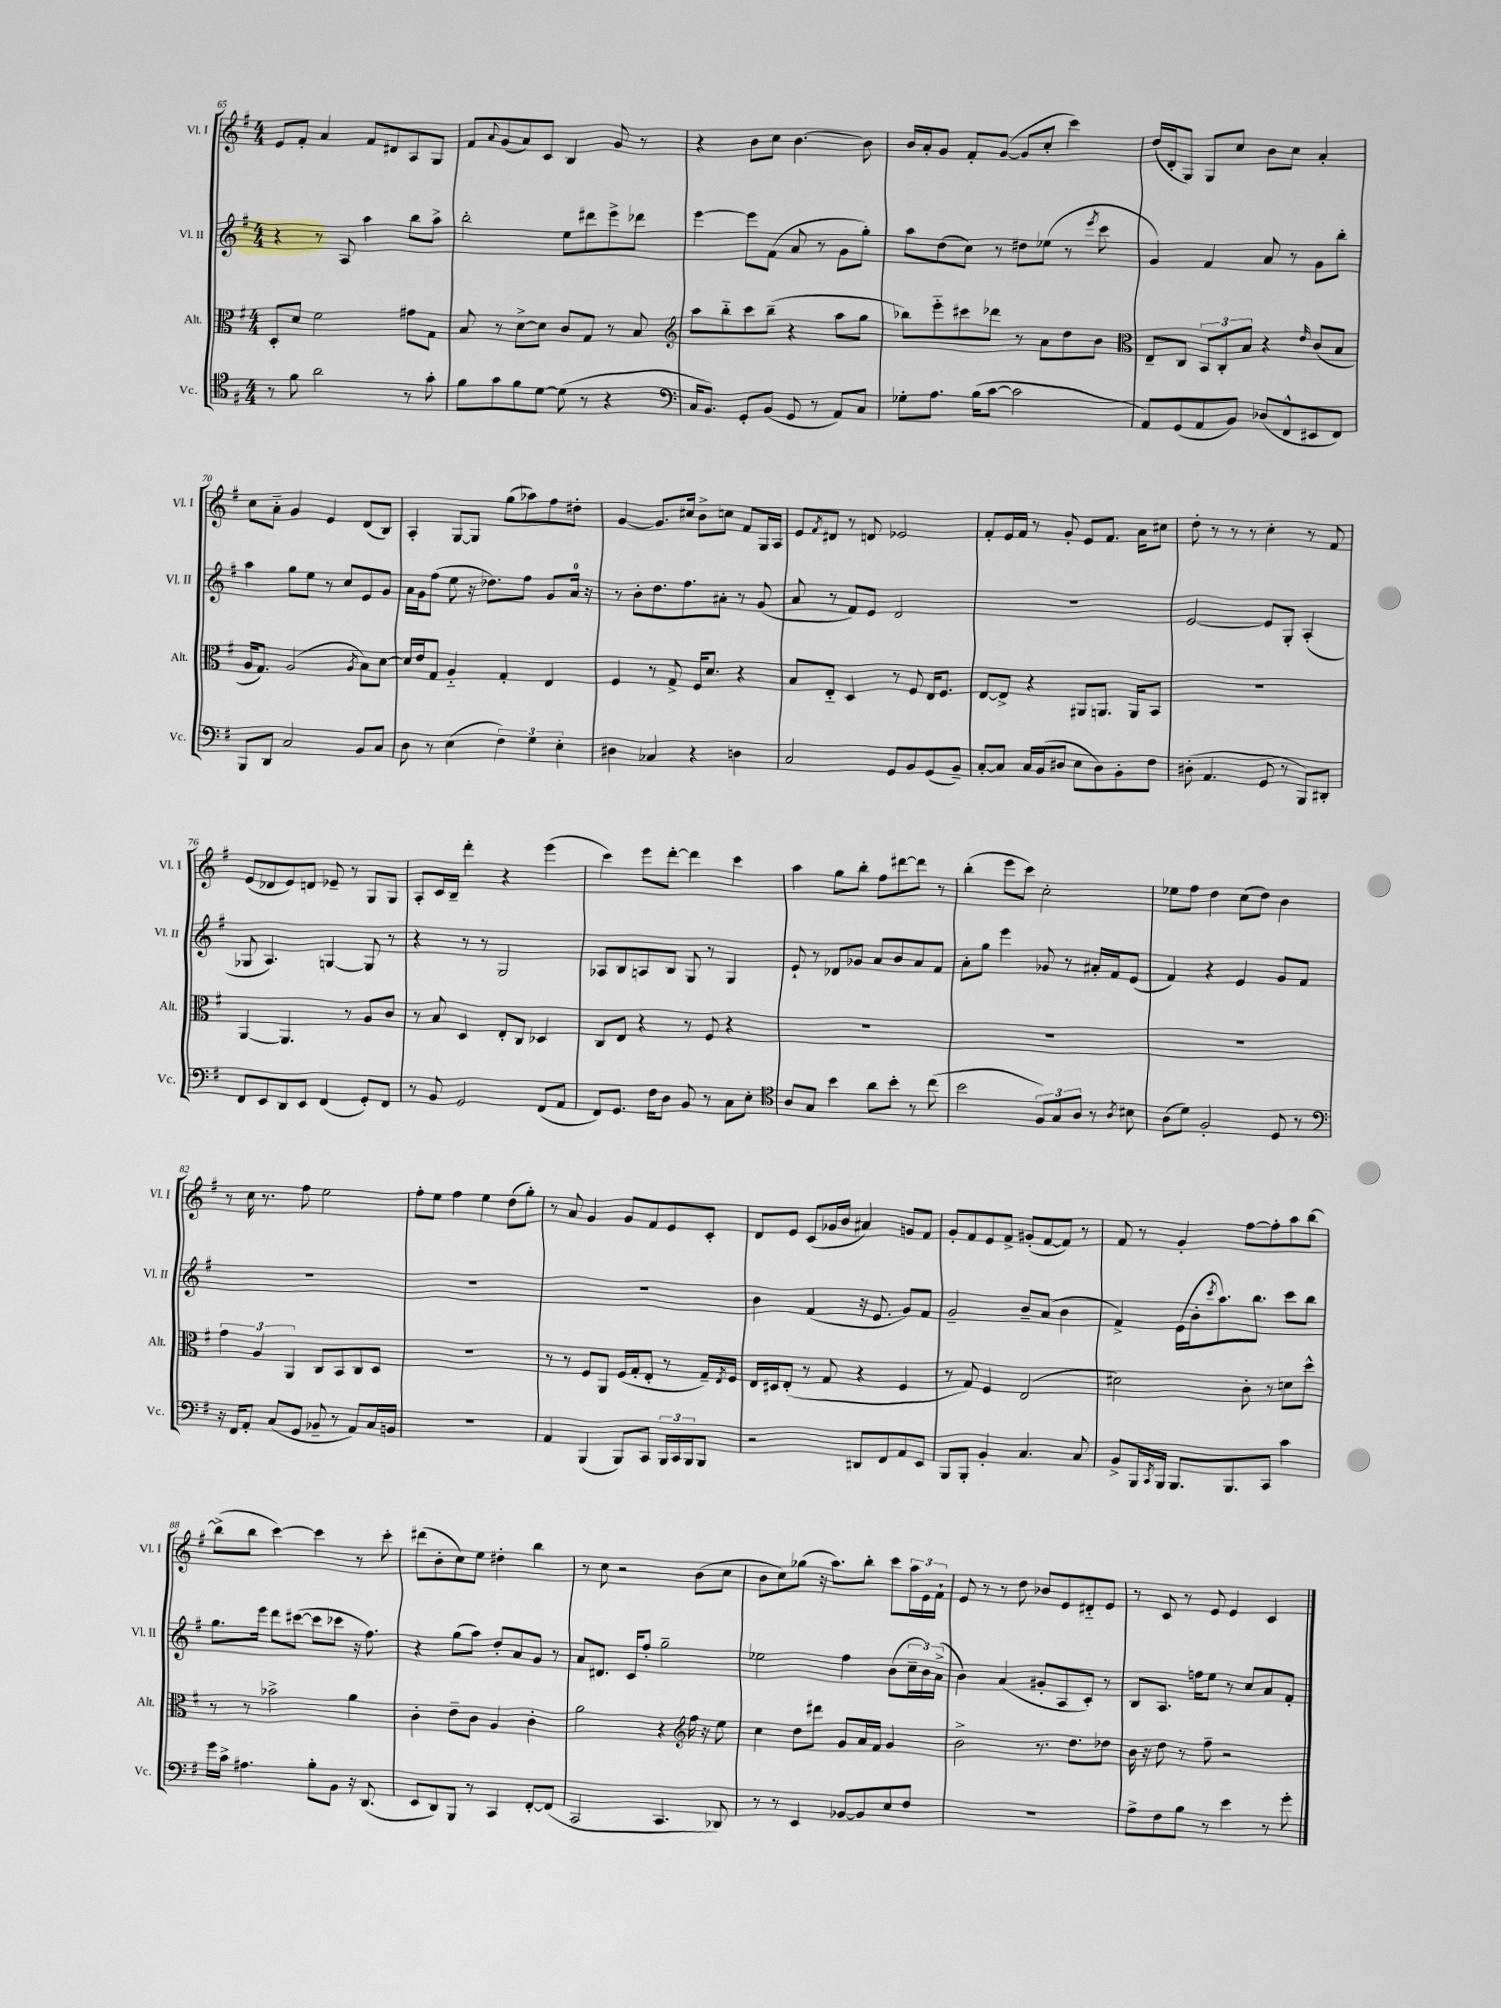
<<
\new StaffGroup <<
\new Staff = "s0" \with { instrumentName = "Vl. I" shortInstrumentName = "Vl. I" } {
    \clef treble \key g \major \numericTimeSignature \time 4/4
    e'8 fis'8-. a'4 fis'8 dis'8 a8 g8 |
    fis'8 \appoggiatura { a'8 } g'8( a'8) c'8 b4 g'8 r8 |
    r4 b'8 c''8 b'4.~ b'8 |
    b'16 a'16-. g'8 fis'8-. g'8~( g'8 c''8-. c'''4) |
    d''16( d'16-. g8) g8 c''8 b'8 c''8 a'4-. |
    c''8 a'8-_ g'4 e'4 d'8( b8) |
    a4-. g8~ g8 g''8( aes''8) fis''8 dis''8-. |
    g'4~ g'8. cis''16 b'8-> c''8 fis'8 g16 a16 |
    e'8 \acciaccatura { fis'8 } dis'8 r8 d'8 ees'2 |
    fis'8-. e'16 fis'16 r8 g'8-. e'8 fis'8. a'16 cis''8 |
    d''8-. r8 r8 r8 c''4-. r8 fis'8 |
    e'8( des'8 e'8) d'8 ees'8-- r8 g8 g8 |
    a8-. c'16 b16-- d'''4-. r4 e'''4( |
    c'''4) e'''8 d'''8~-. d'''4 c'''4 |
    a''4 g''8 b''8-. fis''8 dis'''8~ dis'''8 r8 |
    b''4-.( e'''8 c'''8) c''2-. |
    ees''8 fis''8 d''4 c''8( d''8) b'4 |
    r8 c''16 r8. fis''8 e''2 |
    fis''8-. e''8 fis''4 e''4 d''8( g''8-.) |
    r8 a'8 g'4 g'8 fis'8 e'8 c'8-. |
    d'8 e'8 c'8( ges'16 b'16 ais'4) g'8 fis'8 |
    g'8-. fis'8 e'8 fis'8-> gis'8-.( fis'8~ fis'8) r8 |
    fis'8 r8 g'4-. fis''8~ fis''8-. a''8 b''8~ |
    b''8->( b''8 c'''4~) c'''4 r8 c'''8-. |
    dis'''8( b'8-. c''8) e''8 dis''4-. b''4 |
    r8 c''8 r2 b'8( c''8 |
    b'8 c''8) ges''8( r16 a''8.) b''8-. c'''8 \tuplet 3/2 { a''16 e'16 fis'16-! } |
    e'8 r8 r8 d''8 bes'8 e'8 dis'8-_ e'8 |
    r8 c'8 r8 e'8 e'4 c'4 \bar "|." |
}
\new Staff = "s1" \with { instrumentName = "Vl. II" shortInstrumentName = "Vl. II" } {
    \clef treble \key g \major \numericTimeSignature \time 4/4
    r4 r8 a8 a''4 b''8 a''8-> |
    b''2-. e''8 dis'''8 e'''8-> des'''8 |
    e'''4~ e'''8 fis'8( a'8 r8 g'8 g''8-.) |
    a''8 d''8( c''8) r8 dis''8 ees''8( r8 \acciaccatura { e'''8 } c'''8 |
    g'4) fis'4 a'8 r8 g'8 b''8-. |
    a''4 g''8 e''8 r8 c''8 e'8 g'8 |
    a'16 g'16 fis''8( e''8 r16 des''8.) fis''8 g'8 a'16-0 r16 |
    r8 b'8-. d''8. fis''8. ais'8-. r8 g'8( |
    a'8 r8 fis'8) e'8 d'2 |
    R1 |
    e'2~ e'8 g8-. a4-.( |
    ges8 a4.) g4~ g8 r8 |
    r4 r8 r8 g2 |
    aes8 b8 a8 b8 g8 r8 g4 |
    e'8-! r8 des'8 ges'8 a'8 b'8 a'8 fis'8 |
    a'8-. g''8 e'''4 ges'8 r8 ais'16-. fis'16 e'8( |
    fis'4) r4 e'4 g'8 fis'8 |
    R1 |
    R1 |
    R1 |
    b'4 fis'4( r16 e'8. g'8) fis'8 |
    g'2-- b'8-- a'8( b'4 |
    fis'4->) e'16( b'16-. \acciaccatura { c'''8 } a''8.) b''8. c'''8 b''8 |
    g''8. e'''16 d'''8 cis'''8~( cis'''8 ces'''8 r16 fis''8.) |
    r4 g''8( a''8) d''8-. a'8 g'8 r8 |
    a'8 dis'8. c'16 fis''8-. g''2-- |
    ees''2 fis''4 b'8( \tuplet 3/2 { c''16-- b'16) a'16->( } |
    b'4) a'4( gis'8-. a8 c'8-.) r8 |
    b8 a8. f''16 e''8 r8 c''8 a'8 fis'8-. \bar "|." |
}
\new Staff = "s2" \with { instrumentName = "Alt." shortInstrumentName = "Alt." } {
    \clef alto \key g \major \numericTimeSignature \time 4/4
    d8-. d'8 fis'2 gis'8 g8 |
    b8 r8 d'8~-> d'8 c'8 g8 r8 b8 |
    \clef treble a''8 b''8-_ c'''8 b''8--( r4 a''8 g''8 |
    bes''8) e'''8-_ cis'''8 des'''8 r8 a'8 d''8 b'8 |
    \clef alto e8-- c8 \tuplet 3/2 { b,8 c8-. b8 } r4 \grace { e'16 } c'8( b8 |
    a16 g8.) a2( \acciaccatura { a8 } b8) d'8~ |
    d'16 e'16 g8 a4-_ g4-. e4 |
    fis4 r8 g8-> fis16 d'8. r4 |
    b8 e8-_ d4 r8 fis8 e16 fis8. |
    e8~ e8-> r4 ais,8 a,8. a,16 b,8 |
    R1 |
    a,4~ a,4. r8 a8 c'8 |
    r8 b8 d4 e8-. c8 des4 |
    c8 e8 r4 r8 fis8 r4 |
    R1 |
    R1 |
    R1 |
    \tuplet 3/2 { g'4 a4 a,4 } c8 b,8 c8 d8 |
    R1 |
    r8 r8 fis8 a,8 fis16( g16-. e8-. r8 g16--) \acciaccatura { e8 } fis16 |
    e16 dis16 e8-.( r8 g8 r4 fis4 |
    r8 g8) fis4 e2( |
    dis'2) c'8-. r8 d'8 d''8-^ |
    r8 r8 bes'2-> a'4 |
    c'4-. e'8-- c'8 a4 c'4-. |
    a'2 r4 \clef treble fis''16 r16 e''8 |
    c''4 d''8 dis'''8 g'8 a'16 fis'16 g'4 |
    b'2-> r8. d''8. des''8 |
    b'16 r16 d''8 r8 fis''8-- r2 \bar "|." |
}
\new Staff = "s3" \with { instrumentName = "Vc." shortInstrumentName = "Vc." } {
    \clef tenor \key g \major \numericTimeSignature \time 4/4
    r8 fis'8 a'2 r8 g'8-. |
    fis'8 g'8 fis'8 d'8~ d'8( r8 r4 |
    \clef bass c16 b,8.) g,8-. b,8( g,8 r8 a,8) c8 |
    ges8-. a8. b16( c'8~ c'2 |
    a,8) g,8( a,8 b,8) des8( fis,8-^ eis,8 fis,8) |
    b,,8 d,8 c2 b,8 c8 |
    d8 r8 e4( \tuplet 3/2 { fis4) g4 e4-. } |
    dis4 ces4 r4 d4 |
    c2 g,8 b,8 g,8( b,8--) |
    c8~-. c8 c16 b,16( dis8 e8 dis8) b,8-. fis8 |
    dis8-.( a,4. g,8 r8 b,,8) dis,8-. |
    fis,8 e,8 d,8 e,8 fis,4( g,8-.) fis,8 |
    r8 b,8 g,2 fis,8( a,8 |
    fis,8) g,8. fis16 d8 b,8 r8 c8 e8-. |
    \clef tenor a8 g8 b'4 a'8 b'8-. r8 c''8( |
    b'2 \tuplet 3/2 { fis8) g8 a8 } r8 \acciaccatura { a8 } bis8 |
    a8( d'8) fis2-. d8 r8 |
    \clef bass r16 fis,16 a,8-. c8( g,8 bes,8-- r8 a,8) c16 b,16 |
    r1 |
    a,4 b,,4( b,,8) c,8 \tuplet 3/2 { b,,16 c,16 b,,16 } b,,8 |
    r2 dis,8 fis,8 a,8 e,8 |
    b,,8 b,,8-. b,4-. c4. c8 |
    b,8-> b,,16 \acciaccatura { c,8 } b,,16 b,,8. b,,8. c,8 c'4 |
    g'16 c'16-> ais4. b8-. b,8 r16 d,8.( |
    e,8 d,8) b,,8 r8 c,4 fis,8~-. fis,8( |
    c,2 c,4. des,8) |
    r8 r8 e,4 bes,8~ bes,8 e8 fis8 |
    R1 |
    a8-> fis8 b8 r8 e'4 r8 g'8-. \bar "|." |
}
>>
>>
\layout { \context { \Score currentBarNumber = #65 } }
